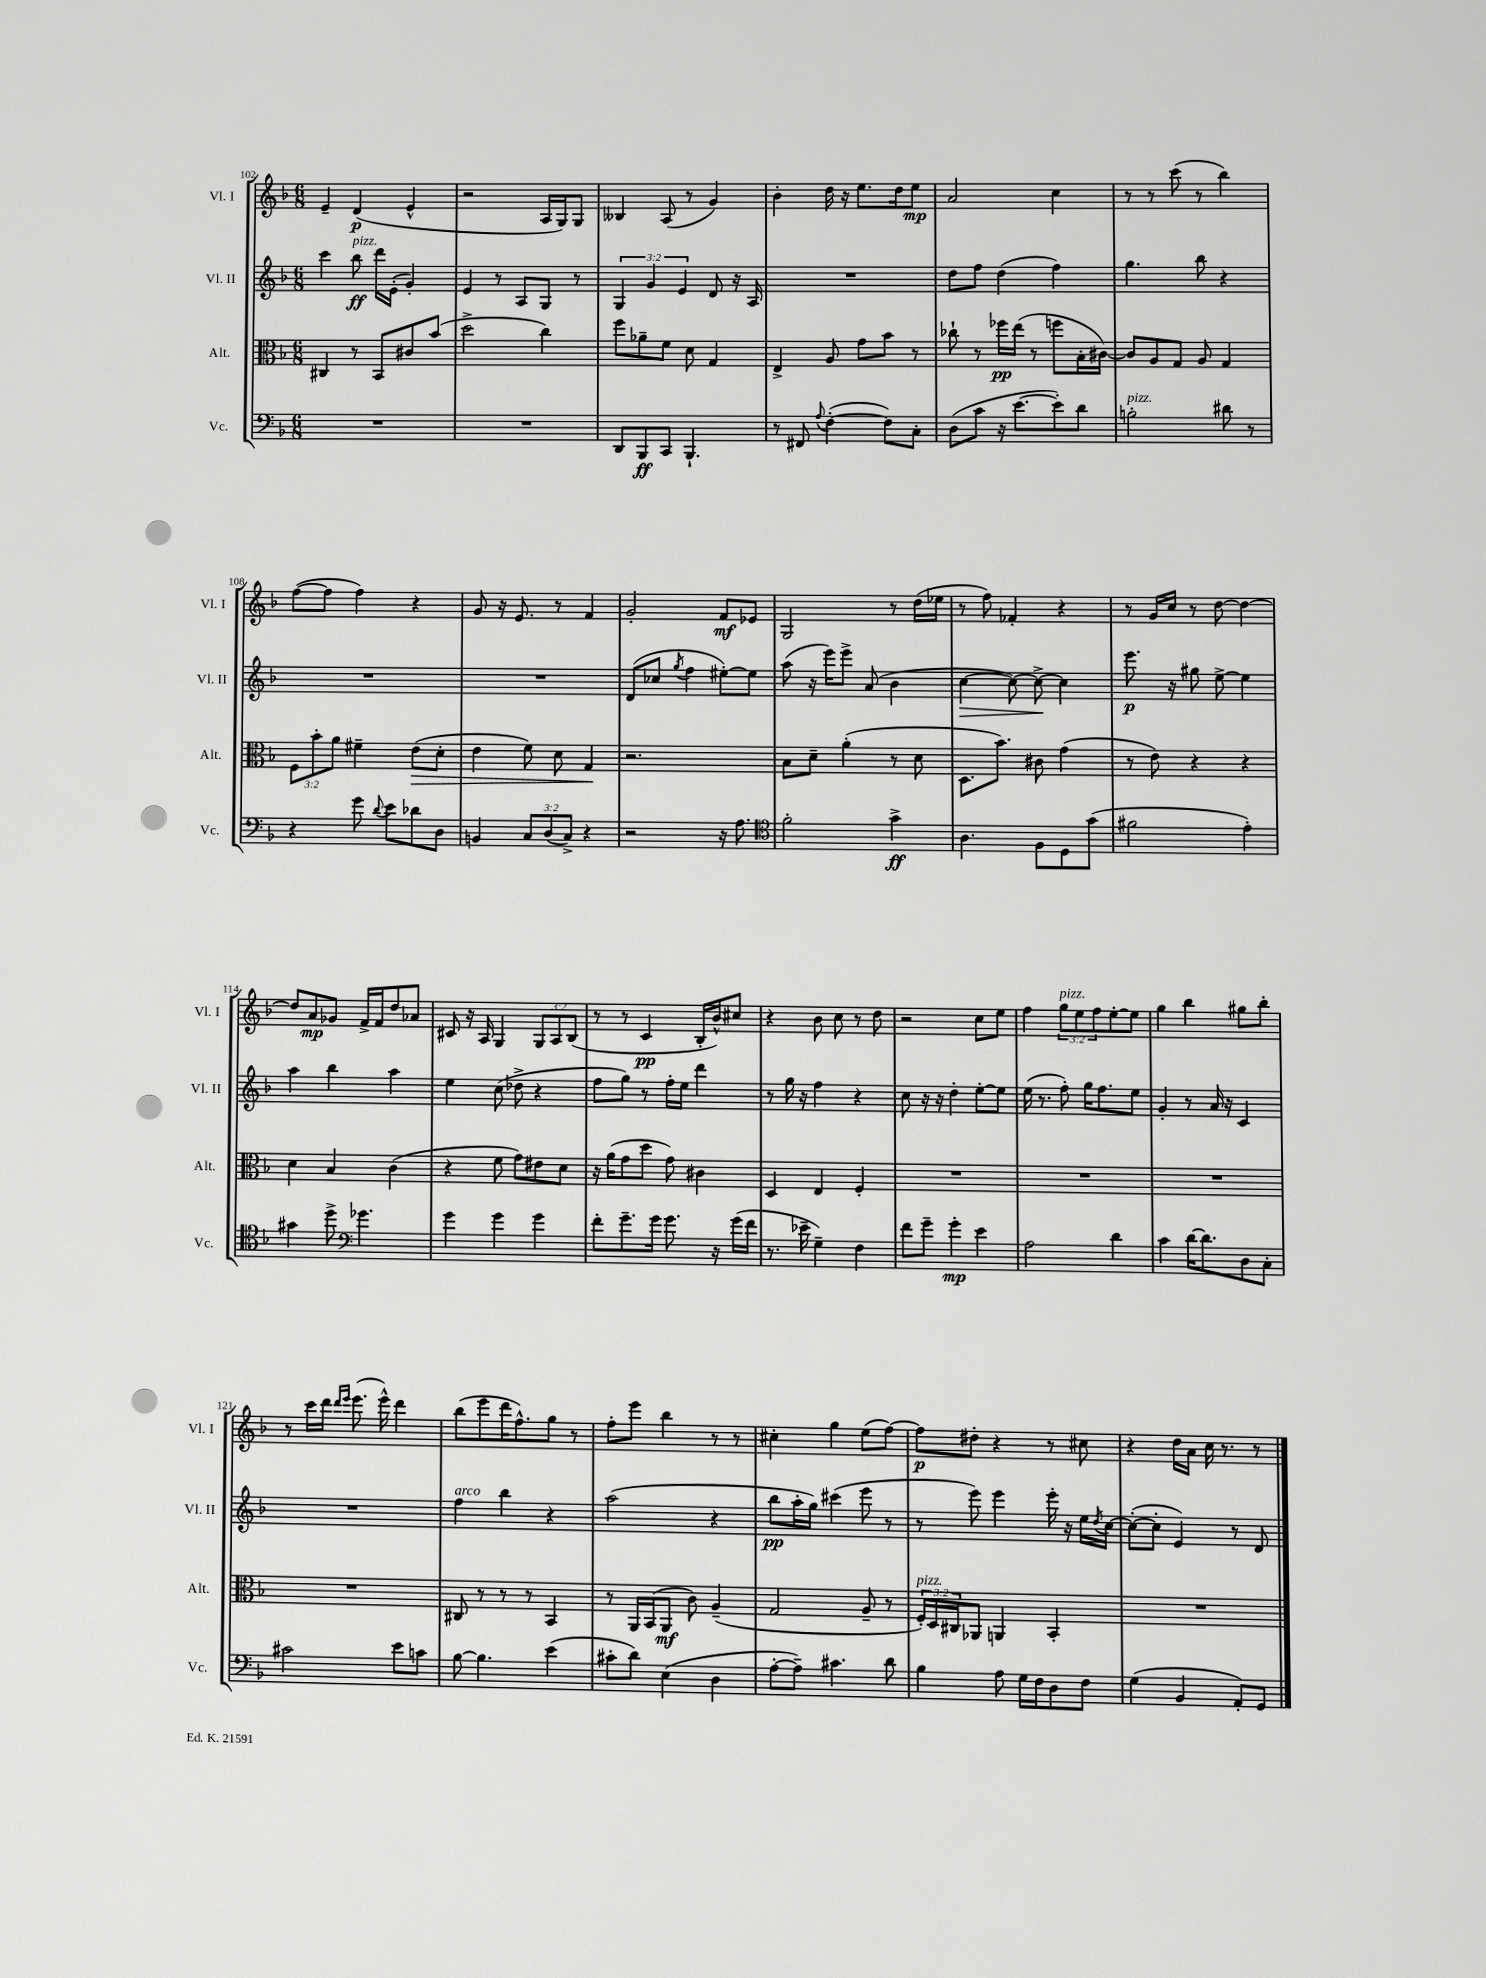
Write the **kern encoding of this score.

**kern	**kern	**kern	**kern
*staff4	*staff3	*staff2	*staff1
*clefF4	*clefC3	*clefG2	*clefG2
*k[b-]	*k[b-]	*k[b-]	*k[b-]
*M6/8	*M6/8	*M6/8	*M6/8
2.r	4C#	4ccc	4e~
.	8r	8bb-	(4d
.	8BB-	16ddd	.
.	.	(16e'	.
.	8c#	4g')	4e^^
.	(8b-	.	.
=	=	=	=
2.r	2dd^	4e	2r
.	.	8r	.
.	.	8A	.
.	4cc)	8G	16A
.	.	.	16G)
.	.	8r	8G
=	=	=	=
8DD	8ff	6G	4B--
8BBB-	8a-~	.	.
.	.	6g	.
8CC	8f	.	(8A
.	.	6e	.
4.BBB-`	8d	.	8r
.	4G	8d	4g)
.	.	16r	.
.	.	16A	.
=	=	=	=
8r	4E^	2.r	4b-'
8FF#	.	.	.
8qqA	.	.	.
([4F'	8A	.	16dd
.	.	.	16r
.	8g	.	8.ee
8F])	8b-	.	.
.	.	.	16dd
8C'	8r	.	8ee
=	=	=	=
(8D	8cc-`	8dd	2a
8c	8r	8ff	.
16r	16ff-	(4dd	.
[8.e	(16ee	.	.
.	8r	.	.
8e'])	8ff	4ff)	4cc
8d	16B-'	.	.
.	[16c#)	.	.
=	=	=	=
2B'	8c#]	4.gg	8r
.	8A	.	8r
.	8G	.	(8ccc
.	8A	8bb-	8r
8d#	4G	4r	4bb-)
8r	.	.	.
=	=	=	=
4r	12F	2.r	([8ff
.	12b-'	.	.
.	.	.	8ff]
.	12a	.	.
8g	4f#~	.	4ff)
8qqd	.	.	.
8e	.	.	.
8d-	(8e	.	4r
8D	8d'	.	.
=	=	=	=
4BB	4e	2.r	8g
.	.	.	16r
.	.	.	8.e
12C	8f)	.	.
(12D	.	.	.
.	8d	.	8r
12C^)	.	.	.
4r	4G	.	4f
=	=	=	=
2r	2.r	(8d	2g'
.	.	8cc-	.
.	.	8qgg	.
.	.	4ff	.
16r	.	[8ee#')	8f
8.A	.	.	.
.	.	8ee#]	8e-
=	=	=	=
*clefC4	*	*	*
2f'	8B-	(8aa	2G
.	8d~	16r	.
.	.	16eee)	.
.	(4a'	8eee^	.
.	.	(8a	.
4g^	8r	4b-	8r
.	8d	.	(16dd
.	.	.	16ee-
=	=	=	=
4.A	8.D	[4cc	8r
.	.	.	8ff)
.	8.b-)	.	.
.	.	8cc_)	4f-'
8F	8c#	8cc^_	.
8D	(4g	4cc]	4r
(8g	.	.	.
=	=	=	=
2f#	8r	8.eee	8r
.	8e)	.	16g
.	.	16r	16cc
.	4r	8gg#	8r
.	.	[8ee^	[8dd
4e')	4r	4ee]	4dd_
=	=	=	=
4g#	4d	4aa	8dd]
.	.	.	8a
8dd^	4B-	4bb-	8g-
*clefF4	*	*	*
4.g-	.	.	16f^
.	.	.	16f
.	(4c	4aa	8dd
.	.	.	8a-
=	=	=	=
4g	4r	4ee	8c#
.	.	.	16r
.	.	.	16A
4g	8f	(8cc	4G
.	8g)	8dd-^	.
4g	8e#	4r	12G
.	.	.	12A
.	8d	.	.
.	.	.	(12B-
=	=	=	=
8f'	16r	8ff	8r
.	(16a	.	.
8.g~	8g	8gg)	8r
.	8dd	8r	4c
16g	.	.	.
8.g	8g)	16ff'	.
.	.	16ee	.
.	4c#	4ddd	16B-'
16r	.	.	16b-^^)
(16g	.	.	8cc#
16f	.	.	.
=	=	=	=
8.r	4D	8r	4r
.	.	16gg	.
16e-~	.	16r	.
4G~)	4E	4ff	8b-
.	.	.	8cc
4F	4F'	4r	8r
.	.	.	8dd
=	=	=	=
8f	2.r	8cc	2r
8g~	.	16r	.
.	.	16r	.
4g'	.	4dd'	.
4e	.	[8ee'	8cc
.	.	8ee]	8ee
=	=	=	=
2A	2.r	(16ee	4ff
.	.	8.r	.
.	.	8ff')	12gg
.	.	.	12ee
.	.	16gg	.
.	.	.	12ff
.	.	8.ff	.
4d	.	.	[8ee'
.	.	8ee	8ee]
=	=	=	=
4c	2.r	4g'	4gg
[16d	.	8r	4bb-
8.d]	.	.	.
.	.	16a	.
.	.	16r	.
8D	.	4c	8gg#
8C'	.	.	8bb-'
=	=	=	=
2c#	2.r	2.r	8r
.	.	.	16ccc
.	.	.	16ddd
.	.	.	16qqddd
.	.	.	16qqeee
.	.	.	(8.eee
.	.	.	16eee^^)
8e	.	.	4ddd
8c	.	.	.
=	=	=	=
[8B-	8C#	4ff	(8bb-
4.B-]	8r	.	8eee
.	8r	4bb-	16ddd
.	.	.	8.ff^^)
.	8r	.	.
(4e	4BB-	4r	8gg
.	.	.	8r
=	=	=	=
8c#'	8r	(2aa	8ff'
8d)	16AA	.	8eee
.	(16BB-	.	.
(4E	8AA	.	4bb-
.	8c)	.	.
4D	(4A~	4r	8r
.	.	.	8r
=	=	=	=
[8A'	2G	8bb-	4cc#'
8A~])	.	16aa'	.
.	.	16gg)	.
4.c#	.	(4ccc#	4gg
.	8A~	8eee	(8ee
8d	8r	8r	[8ff)
=	=	=	=
4B-	24F')	8r	8ff]
.	24D	.	.
.	24C#	.	.
.	8AA-	8eee)	8dd#'
8A	4AA	4eee	4r
16G	.	.	.
16F	.	.	.
8D	4BB-'	16eee'	8r
.	.	16r	.
8F	.	16ee	8cc#
.	.	8qdd	.
.	.	[16cc	.
=	=	=	=
(4G	2.r	(8cc'_	4r
.	.	8cc']	.
4BB-	.	4e)	16dd
.	.	.	16a
.	.	.	16cc
.	.	.	8.r
8AA')	.	8r	.
8GG	.	8d	8r
==	==	==	==
*-	*-	*-	*-
